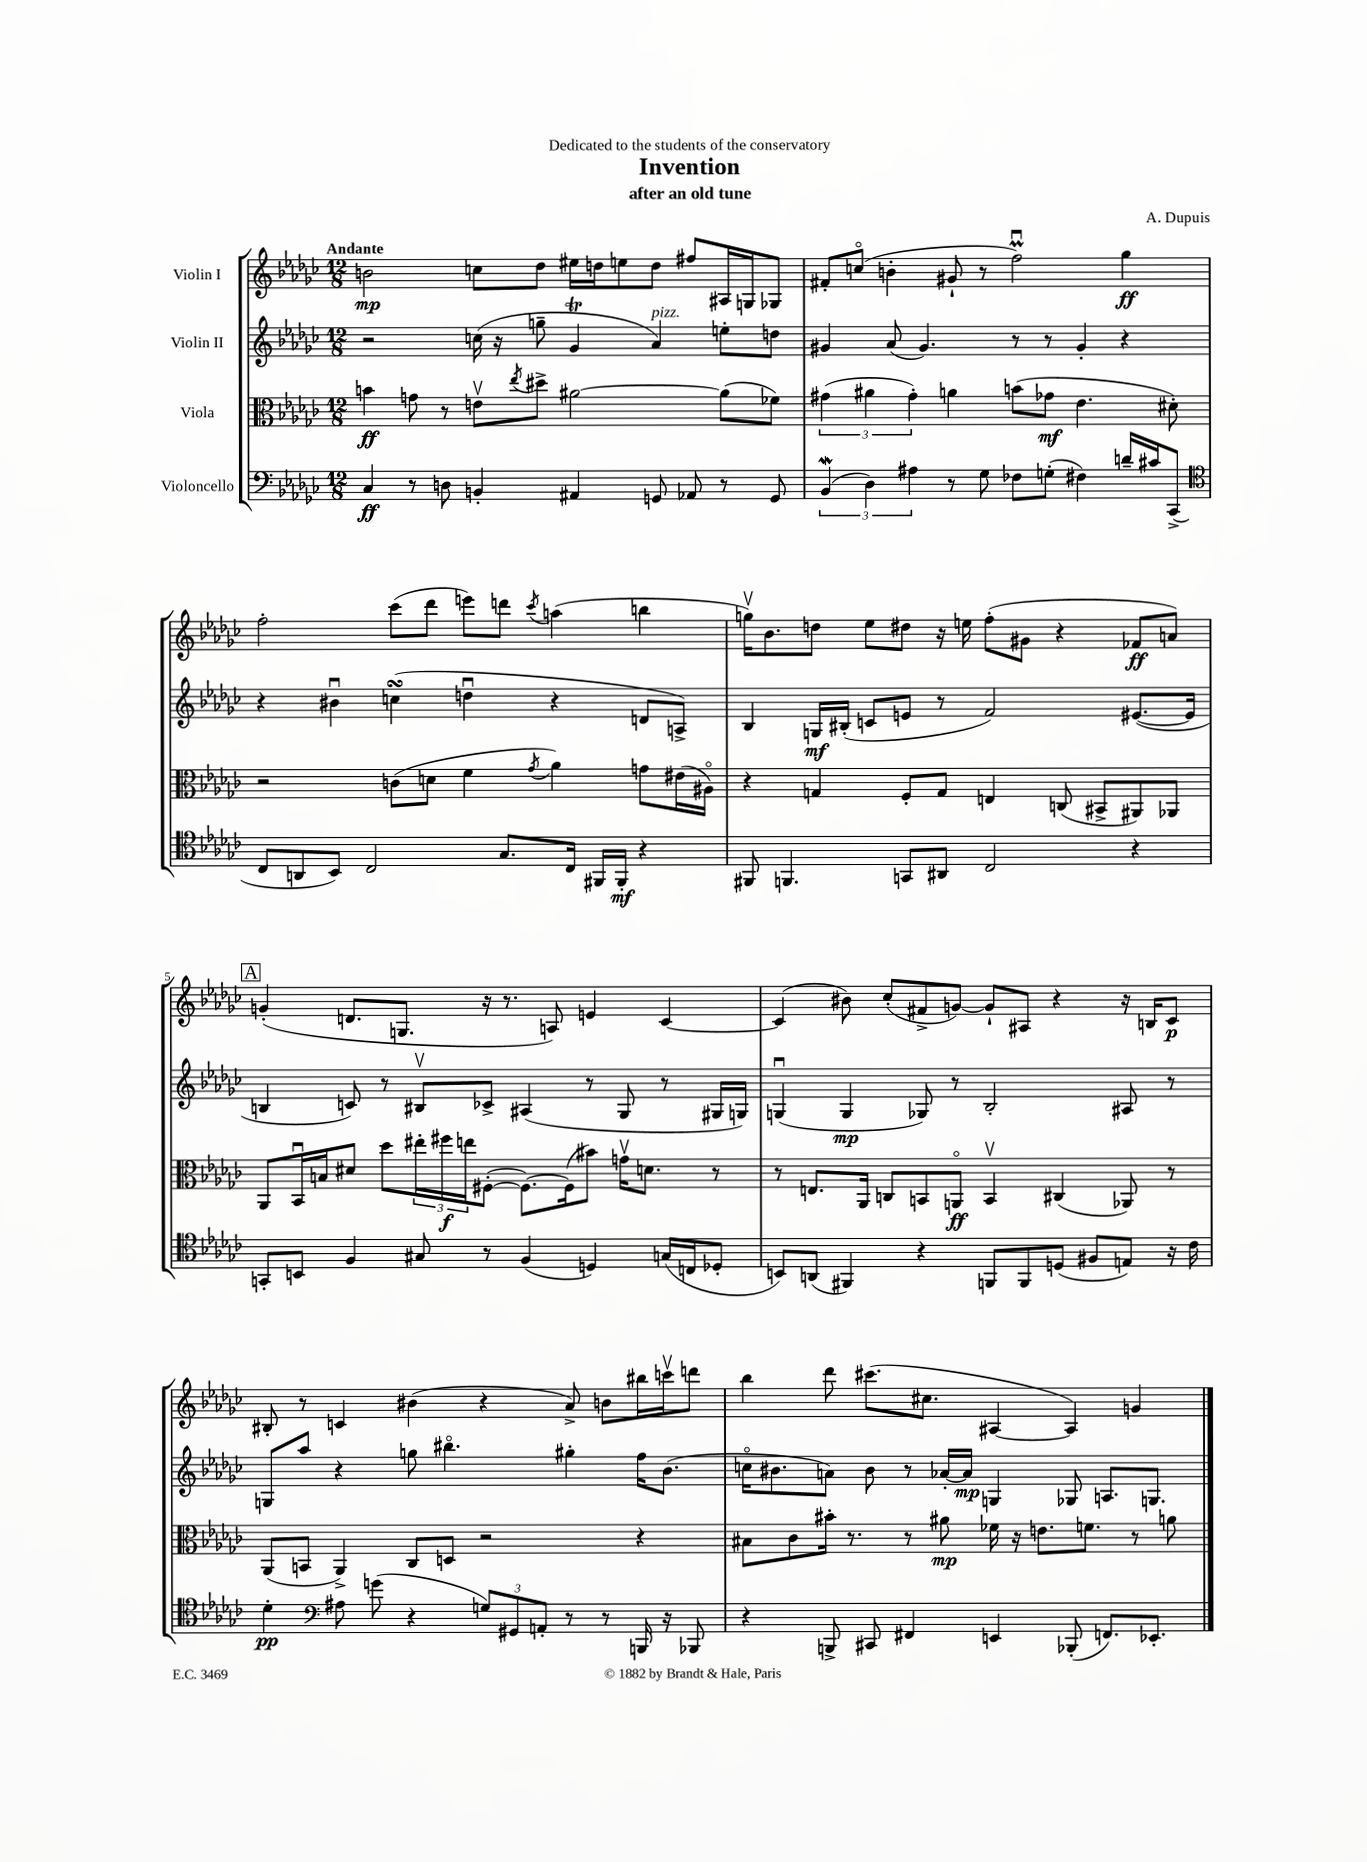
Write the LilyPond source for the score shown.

\header { title = "Invention" composer = "A. Dupuis" subtitle = "after an old tune" dedication = "Dedicated to the students of the conservatory" }
<<
\new StaffGroup <<
\new Staff = "s0" \with { instrumentName = "Violin I" } {
    \clef treble \key ges \major \numericTimeSignature \time 12/8 \tempo "Andante"
    b'2\mp c''8 des''8 eis''16 d''16 e''8 d''8 fis''8 ais16 g16 ges8 |
    fis'8-. c''8\flageolet( b'4-. gis'8-! r8 f''2\downbow\prall) ges''4\ff |
    f''2-. ces'''8( des'''8 e'''8) d'''8 \acciaccatura { ces'''8 } a''4( b''4 |
    g''16\upbow) bes'8. d''8 ees''8 dis''8 r16 e''16 f''8-.( gis'8 r4 fes'8\ff a'8) |
    \mark \markup { \box "A" } g'4-.( d'8. g8. r16 r8. a8) e'4 ces'4~ |
    ces'4( bis'8) ces''8-.( fis'8-> g'8~) g'8-! ais8 r4 r16 b16 ces'8\p |
    bis8-. r8 c'4 bis'4( r4 aes'8->) b'8 bis''16 c'''16\upbow d'''8 |
    bes''4 des'''8 cis'''8.( cis''8. ais4~ ais4) g'4 \bar "|." |
}
\new Staff = "s1" \with { instrumentName = "Violin II" } {
    \clef treble \key ges \major \numericTimeSignature \time 12/8
    r2 c''16( r16 g''8-- ges'4\trill aes'4^\markup { \italic "pizz." }) e''8-. d''8 |
    gis'4 aes'8( gis'4.) r8 r8 gis'4-. r4 |
    r4 bis'4\downbow c''4\turn( d''4\downbow r4 d'8 a8->) |
    bes4 g16\mf bis16-.( c'8 e'8 r8 f'2) eis'8.~( eis'16 |
    \mark \markup { \box "A" } b4 c'8) r8 bis8\upbow ces'8-> ais4( r8 ges8 r8 gis16 g16) |
    g4\downbow( g4\mp ges8) r8 bes2-. ais8 r8 |
    g8 aes''8 r4 g''8 bis''4.\flageolet gis''4-. f''16 bes'8.( |
    c''16\flageolet bis'8. a'8) bis'8 r8 aes'16~-. aes'16\mp g4 ges8 a8. g8. \bar "|." |
}
\new Staff = "s2" \with { instrumentName = "Viola" } {
    \clef alto \key ges \major \numericTimeSignature \time 12/8
    b'4\ff g'8 r8 e'8\upbow \acciaccatura { ees''8 } dis''8-> ais'2~ ais'8( fes'8) |
    \tuplet 3/2 { gis'4( ais'4 gis'4-.) } a'4 b'8( ges'8\mf ees'4. dis'8-.) |
    r2 c'8( d'8 f'4 \acciaccatura { ges'8 } aes'4) g'8 eis'16( ais16\flageolet) |
    r4 g4 f8-. g8 e4 c8( bis,8-> ais,8) aes,8 |
    \mark \markup { \box "A" } aes,8 bes,16\downbow b16 dis'8 des''8 \tuplet 3/2 { eis''16-. fis''16\f e''16 } fis8~-.( fis8.~) fis16( bis'8) g'16\upbow d'8. r8 |
    r8 e8. aes,16 c8 b,8 a,8\flageolet\ff b,4\upbow cis4( aes,8) r8 |
    aes,8( b,8 aes,4->) ces8 d8 r2 r4 |
    bis8 ces'8 bis'16-. r8. r8 ais'8\mp fes'16 r16 e'8. f'8. r8 a'8 \bar "|." |
}
\new Staff = "s3" \with { instrumentName = "Violoncello" } {
    \clef bass \key ges \major \numericTimeSignature \time 12/8
    ces4\ff r8 d8 b,4-. ais,4 g,8 aes,8 r8 g,8 |
    \tuplet 3/2 { bes,4\mordent( des4) ais4 } r8 ges8 fes8 g8-.( fis4) d'16-- cis'16 ces,8->( |
    \clef tenor ces8 a,8 bes,8) ces2 ges8. ces16 fis,16 fis,16-.\mf r4 |
    fis,8 f,4. g,8 ais,8 ces2 r4 |
    \mark \markup { \box "A" } g,8-. b,8 f4 gis8 r8 f4( d4) g16( c16 des8-. |
    b,8) a,8( fis,4) r4 f,8 f,8 d8( fis8 e8) r16 ces'16 |
    des'4-.\pp \clef bass ais8 g'8( r4 \tuplet 3/2 { g8) gis,8 a,8-. } r8 r8 b,,16 r16 bes,,8 |
    r4 b,,8-> cis,8 fis,4 e,4 bes,,8-.( f,8.) ees,8.-. \bar "|." |
}
>>
>>
\layout { \context { \Score \override BarNumber.break-visibility = ##(#f #t #t) barNumberVisibility = #(every-nth-bar-number-visible 5) } }
